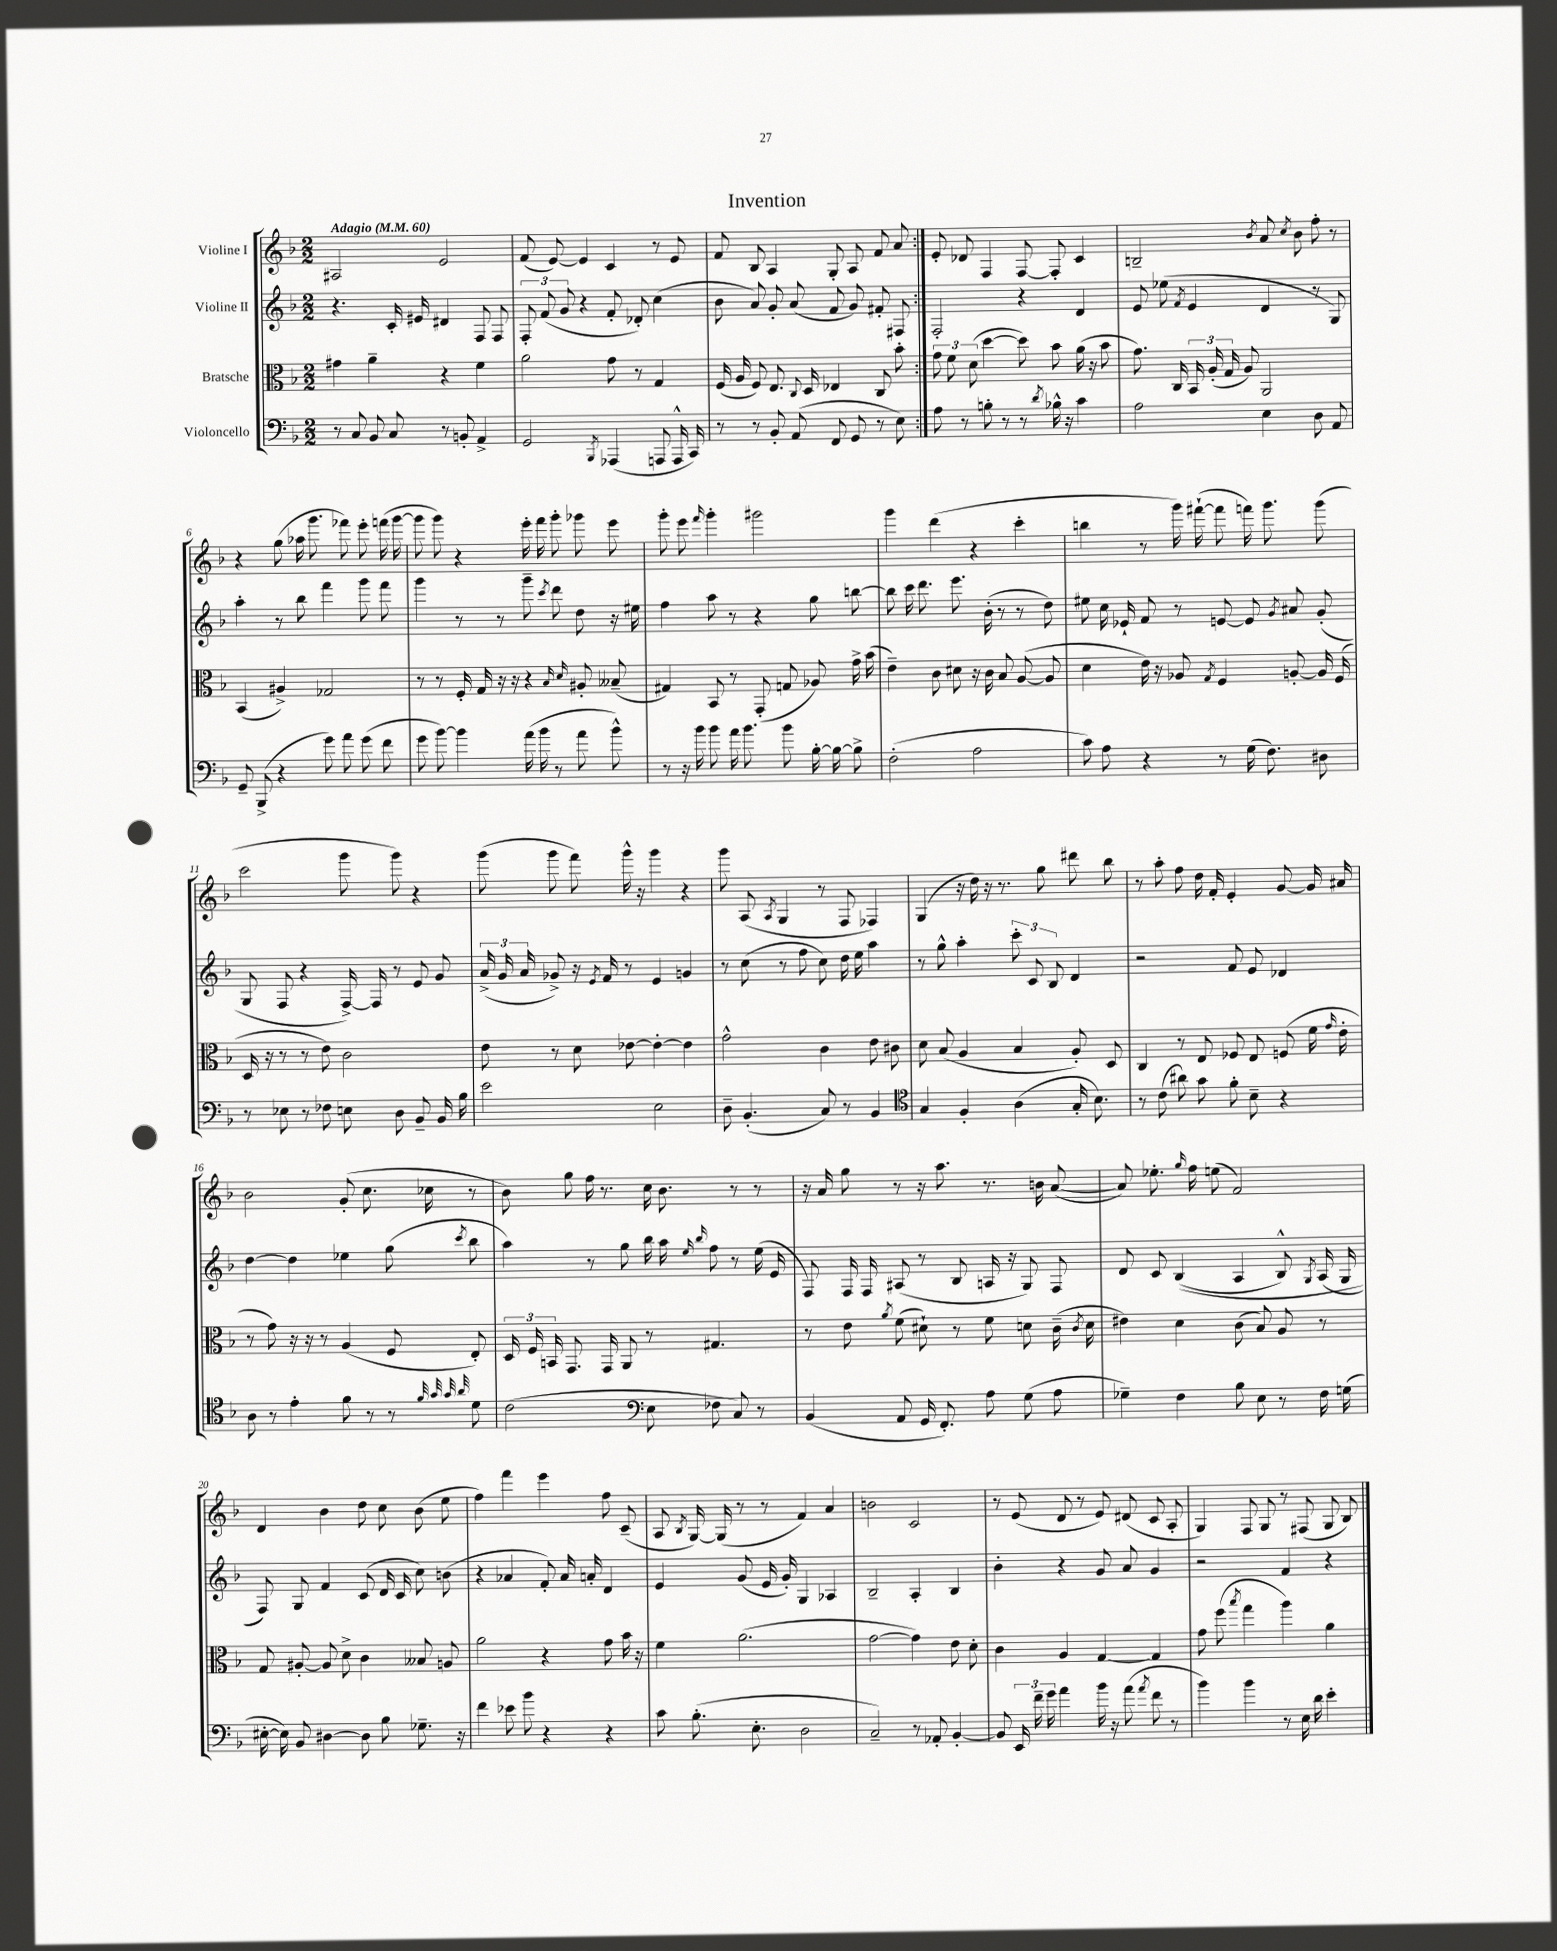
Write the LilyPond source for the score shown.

\header { title = "Invention" }
<<
\new StaffGroup <<
\new Staff = "s0" \with { instrumentName = "Violine I" } {
    \clef treble \key f \major \numericTimeSignature \time 2/2 \tempo "Adagio" 4 = 60
    \autoBeamOff \repeat volta 2 { ais2 e'2 |
    f'8( e'8~) e'4 c'4 r8 e'8 |
    f'8 bes8 a4 g8-. a8 f'8 a'8 | }
    e'8-. des'8 f4 f8~ f8-. c'4 |
    b2-- \acciaccatura { bes'8 } a'8 \acciaccatura { c''8 } bes'8 f''8-. r8 |
    r4 g''8( aes''16 g'''8. fes'''8) e'''8-. f'''16( g'''16~ |
    g'''8 g'''8) r4 e'''16-. f'''16 g'''8-. ges'''8 e'''8 |
    g'''8-. e'''8 \grace { f'''16 } g'''4-. gis'''2 |
    g'''4 d'''4( r4 c'''4-. |
    b''4 r8 g'''16) fis'''16~-!( fis'''8 f'''16) g'''8. g'''8( |
    c'''2 g'''8 g'''8) r4 |
    g'''8( g'''8 f'''8) g'''16-^ r16 g'''4 r4 |
    g'''8 a8( \acciaccatura { a8 } g4 r8 f8 fes4) |
    g4( r16 d''16) r16 r8. g''8 dis'''8 bes''8 |
    r8 a''8-. f''8 d''16 f'16-. e'4-. g'8~ g'16 ais'16 |
    bes'2 g'8-.( c''8. ces''16 r8 |
    bes'8) g''8 f''16 r8. c''16 bes'8. r8 r8 |
    r16 a'16 g''8 r8 r16 a''8. r8. b'16 a'8~( |
    a'8) ees''8.-. \grace { g''16 } f''16 e''8( f'2) |
    d'4 bes'4 d''8 c''8 bes'8( e''8 |
    f''4) f'''4 e'''4 f''8 c'8--( |
    a8 \acciaccatura { bes8 } g16~) g16( r8 r8 f'4) a'4 |
    b'2 c'2 |
    r8 e'8( d'8 r8 e'8) dis'8( c'8 a8-. |
    g4) f8 g8 r8 fis8( g8 bes8) \bar "|." |
}
\new Staff = "s1" \with { instrumentName = "Violine II" } {
    \clef treble \key f \major \numericTimeSignature \time 2/2
    \autoBeamOff \repeat volta 2 { r4. c'16-. eis'16 dis'4 f8 f8 |
    \tuplet 3/2 { f8-. f'8( g'8 } r4 f'8-. des'8-.) c''4( |
    bes'8 a'8) g'8-. a'8( f'8 g'8) fis'8-. fis8 | }
    f2-. r4 d'4 |
    e'8 ees''8( \acciaccatura { f'8 } e'4 d'4 r8 g8) |
    a''4-. r8 bes''8 f'''4 g'''8 f'''8 |
    g'''4 r8 r8 g'''8-- \acciaccatura { c'''8 } d'''8 d''8 r16 eis''16 |
    f''4 a''8 r8 r4 g''8 b''8~ |
    b''8 c'''16 d'''8. e'''8. bes'16-.( r8 r8 d''8) |
    eis''8 c''16 ees'16-! f'8 r8 e'8~ e'8 \acciaccatura { g'8 } ais'8 g'8-.( |
    g8 f8 r4 f16~->) f16 r8 e'8 g'8 |
    \tuplet 3/2 { a'16->( g'16 a'16 } ges'8->) r16 \acciaccatura { e'8 } f'16 r8 e'4 g'4 |
    r8 c''8( r8 f''8 c''8) d''16 e''16 a''4 |
    r8 g''8-^ a''4-. \tuplet 3/2 { c'''8-. c'8 bes8 } d'4 |
    r2 f'8 e'8 des'4 |
    d''4~ d''4 ees''4 g''8( \acciaccatura { c'''8 } bes''8 |
    a''4) r8 g''8 bes''16 a''16 \grace { e''16 bes''16 } f''8 r8 e''16( e'16 |
    f8) f16 f16 ais8( r8 bes8 a16 r16 g8) f8 |
    d'8 c'8 bes4(\( a4 bes8-^) \acciaccatura { g8 } a16( g16 |
    f8)\) g8 f'4 c'8( d'16 c'16 c''8) b'8( |
    r4 aes'4 f'8-.) aes'16 a'16-. d'4 |
    e'4 g'8( e'16 g'16-.) g4 aes4 |
    bes2-- a4-. bes4 |
    bes'4-. r4 g'8 a'8 g'4 |
    r2 f'4 r4 \bar "|." |
}
\new Staff = "s2" \with { instrumentName = "Bratsche" } {
    \clef alto \key f \major \numericTimeSignature \time 2/2
    \autoBeamOff \repeat volta 2 { gis'4 a'4-- r4 f'4 |
    a'2 g'8 r8 g4 |
    f16( a16 f8) e8. \appoggiatura { c8 } d16 ees4 c8 bes'8-. | }
    \tuplet 3/2 { g'8 f'8 d'8( } d''4~ d''8) bes'8 a'16( r16 bes'8 |
    g'8.) c16 \tuplet 3/2 { bes,16 a16-.( g16 } a8) a,2 |
    bes,4( ais4->) ges2 |
    r8 r8 f16-. g16 r16 r16 r4 \grace { bes16 d'16 } ais8-. beses8--( |
    gis4) bes,8 r8 g,8-.( g8 aes8) g'16-> bes'16( |
    e'4--) c'8 dis'8 r16 c'16 bes8 a8~( a8 |
    d'4 e'16) r16 aes8 \acciaccatura { g8 } f4 a8~-. a16 f16( |
    d16 r16 r8 r8 e'8) c'2 |
    e'8 r8 d'8 ees'8~ ees'4~-. ees'4 |
    g'2-^ c'4 e'8 cis'8 |
    d'8 bes8( a4 bes4 a8-.) d8 |
    c4 r8 e8 fes8 e8 f8( f'16 \grace { g'16 } e'16-. |
    r8 g'8) r16 r16 r8 a4( f8 e8-.) |
    \tuplet 3/2 { d16 f16 b,16 } g,8. g,16 a,8 r8 gis4. |
    r8 e'8 \acciaccatura { a'8 } f'8( dis'8-!) r8 f'8 d'8 c'16--( \acciaccatura { c'8 } d'16 |
    eis'4) d'4 c'8( bes8) a8 r8 |
    g8 ais8~-. ais8 d'8-> c'4 beses8 a8 |
    a'2 r4 g'8 bes'16 r16 |
    f'4 a'2.( |
    g'2~ g'4) e'8 d'8-. |
    c'4 a4 g4~ g4 |
    g'8 f''8( \acciaccatura { bes''8 } g''4 a''4) a'4 \bar "|." |
}
\new Staff = "s3" \with { instrumentName = "Violoncello" } {
    \clef bass \key f \major \numericTimeSignature \time 2/2
    \autoBeamOff \repeat volta 2 { r8 c8 bes,8 c8 r8 b,8-. a,4-> |
    g,2 \acciaccatura { bes,,8 } aes,,4( a,,8 a,,16-^ c,16) |
    r8 r8 bes,8-. a,8( f,8 g,8 r8 e8) | }
    a8 r8 b8-. r8 r8 \acciaccatura { d'8 } bes16-^ r16 c'4 |
    a2 e4 d8 a,8 |
    g,8-- bes,,8->( r4 g'8) a'8 g'8( f'8 |
    g'8 bes'8~) bes'4 a'16( bes'16 r8 a'8 bes'8-^) |
    r8 r16 bes'16 bes'8 a'16 bes'8. bes'8 bes16~-. bes16~ bes8-> |
    f2-.( a2 |
    c'8) a8 r4 r8 g16( f8.) dis8 |
    r8 ees8 r8 fes8 e8 d8 bes,8-- bes,16 bes16 |
    e'2 e2 |
    d8-- bes,4.-.( c8) r8 bes,4 |
    \clef tenor g4 f4-. a4( g16-. bes8.) |
    r8 c'8( ais'8) g'8 f'8-. bes8-- r4 |
    a8 r8 e'4-. f'8 r8 r8 \grace { f'32 g'32 g'32 a'32 } d'8 |
    c'2( \clef bass e8 fes8 c8) r8 |
    bes,4( a,8 g,16 f,8.-.) a8 g8( a8 |
    ges4--) f4 bes8 e8 r8 f16 g16( |
    eis16~-. eis16) bes,8 dis4~ dis8 bes8 ges8.-- r16 |
    f'4 ees'8 bes'8 r4 r4 |
    c'8 bes8.-.( e8.-. d2 |
    c2--) r8 aes,8-. bes,4~-. |
    bes,8 \tuplet 3/2 { e,16 f'16-- g'16 } a'4 bes'16 r16 a'8( \acciaccatura { a'8 } f'8 r8 |
    bes'4) bes'4 r8 e16 d'16 e'4-. \bar "|." |
}
>>
>>
